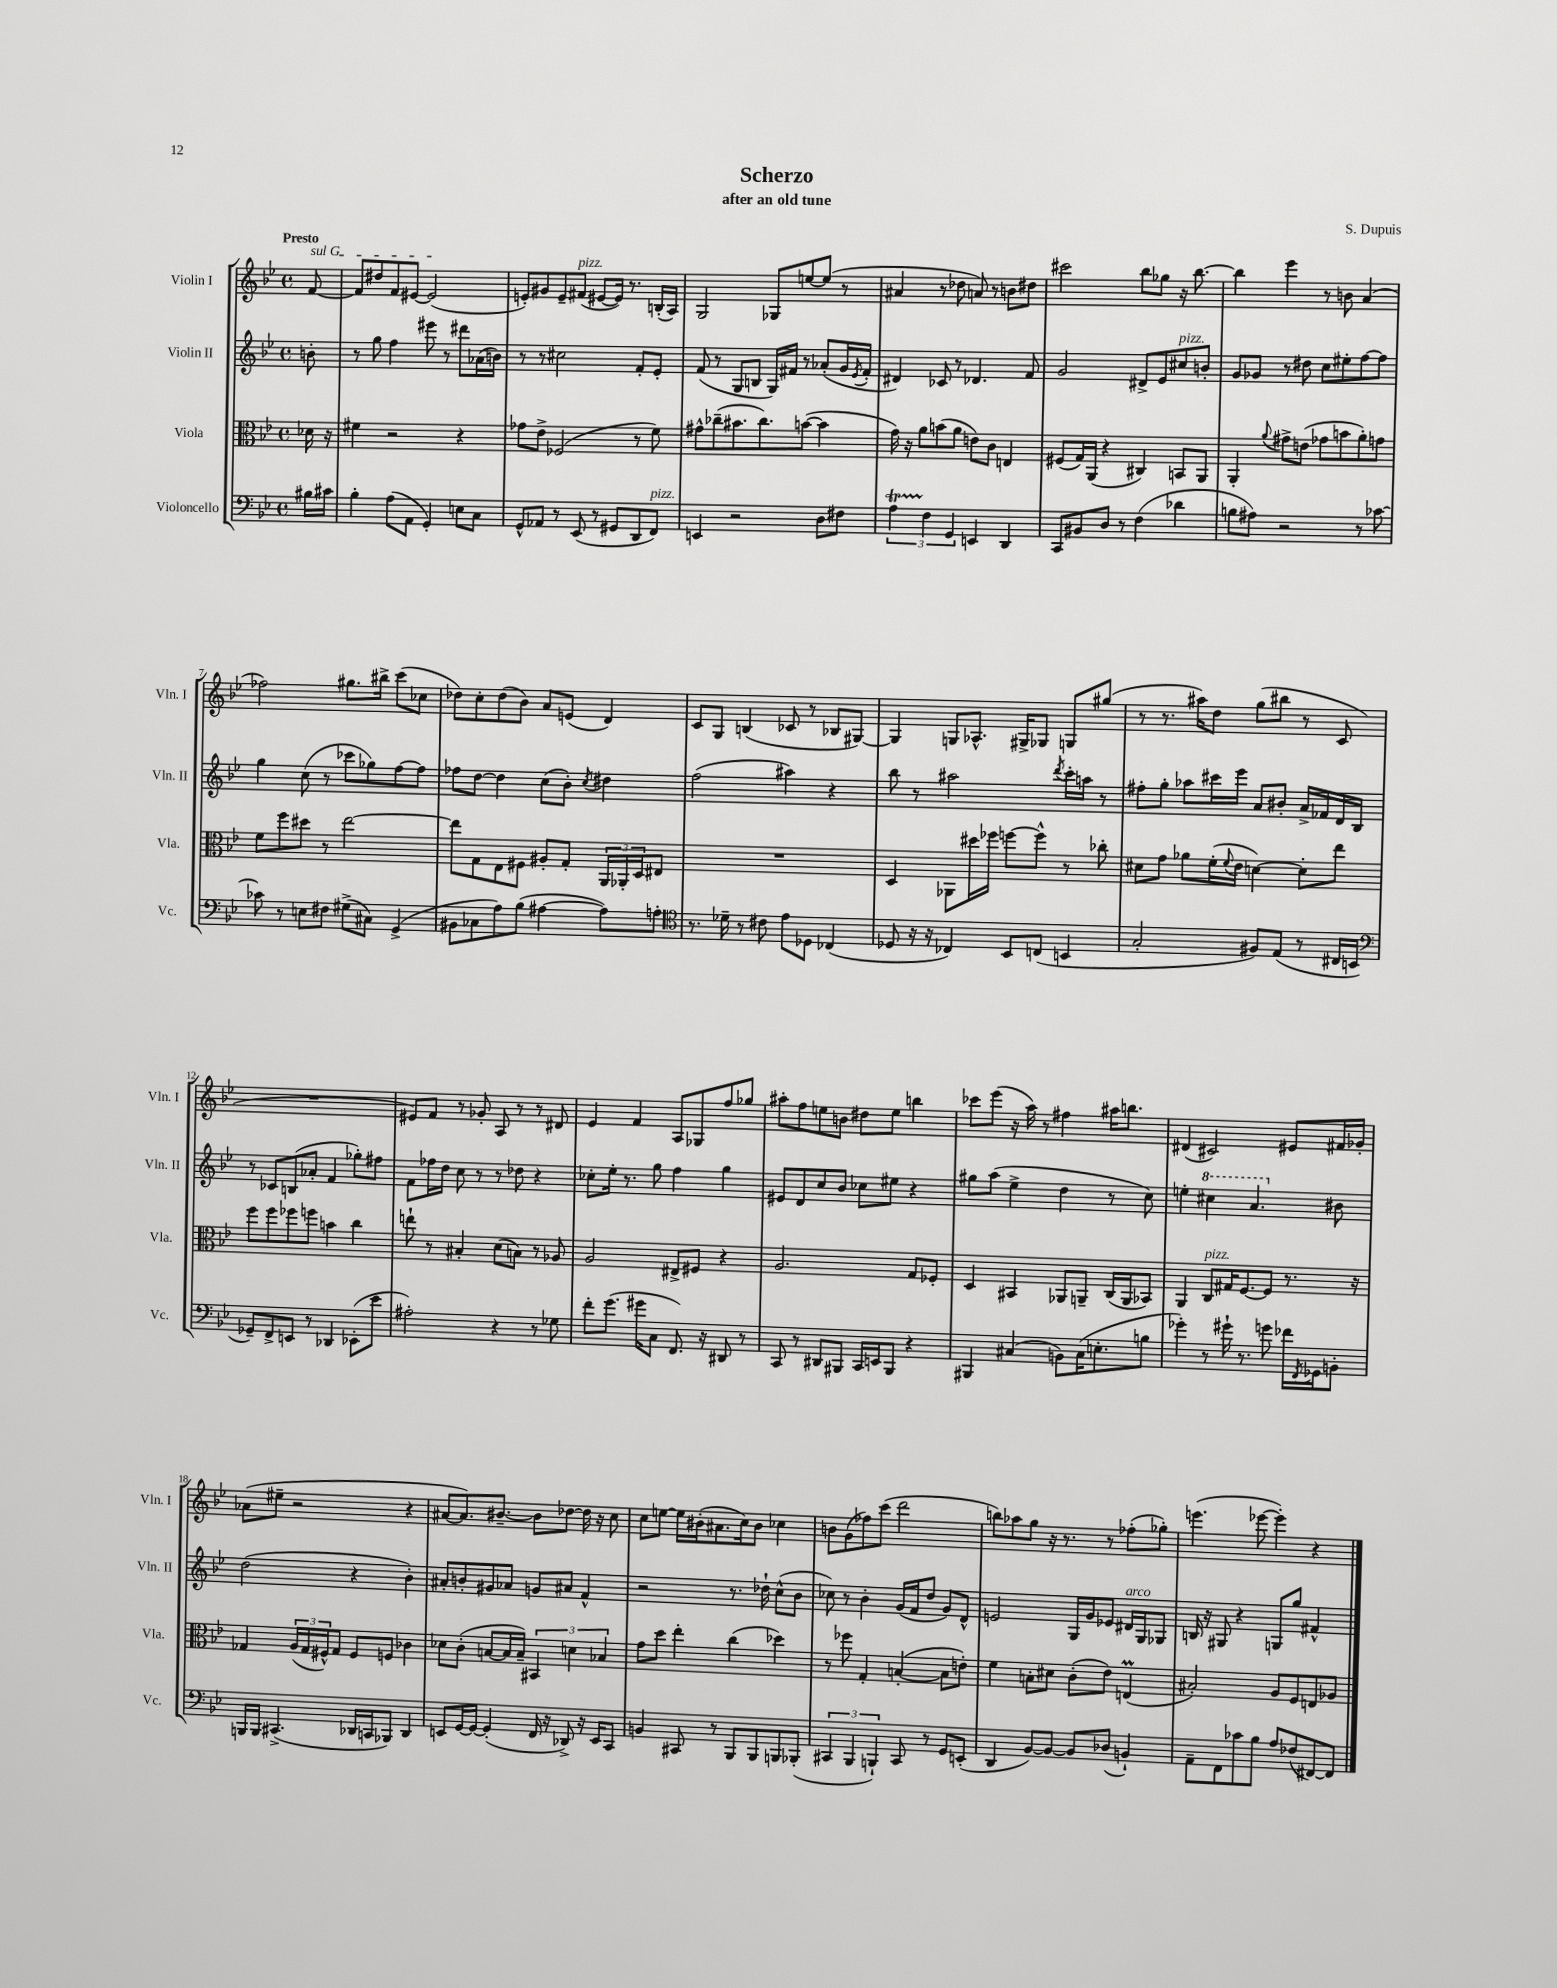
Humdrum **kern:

**kern	**kern	**kern	**kern
*staff4	*staff3	*staff2	*staff1
*clefF4	*clefC3	*clefG2	*clefG2
*k[b-e-]	*k[b-e-]	*k[b-e-]	*k[b-e-]
*M4/4	*M4/4	*M4/4	*M4/4
*met(c)	*met(c)	*met(c)	*met(c)
16B#	16d-	8b'	[8f
16c#	16r	.	.
=	=	=	=
4B-'	4f#	8r	8f]
.	.	8gg	8dd#
(8A	2r	4ff	8f
8AA	.	.	[8e#
4GG')	.	8eee#	(2e#]
.	.	8r	.
8E	4r	8ddd#	.
8C	.	(16a-	.
.	.	16b)	.
=	=	=	=
8GG^^	8g-	8r	8e')
8AA-	8e-^	8r	8g#
8r	(2F-	2cc#	8e~
(8EE-	.	.	(8f#
8r	.	.	[8e#
8GG#	.	.	16e#])
.	.	.	8.r
8DD	8r	8f'	.
8FF)	8f)	8e-'	(16B'
.	.	.	16A)
=	=	=	=
4EE	8g#^^	(8f	2G
.	(8cc-~	8r	.
2r	8.b#	8G	.
.	.	8B	.
.	8.cc-)	.	.
.	.	16G)	8G-
.	.	16f#	.
.	([8b	8r	[8ee
8D	4b]	(8a-'	(8ee]
8F#	.	16g	8r
.	.	8qe-	.
.	.	16f#'	.
=	=	=	=
6A	16g)	4d#)	4a#
.	16r	.	.
.	8a	.	.
6F	.	.	.
.	(8b	8c-	8r
6GG	.	.	.
.	8a	8r	8dd-
4EE	8e)	4.d-	8a)
.	8c	.	8r
4DD	4E	.	8b
.	.	8f	8dd#
=	=	=	=
8CC	(8F#	2g	2ccc#
8BB#	16G)	.	.
.	(16AA	.	.
8D	4r	.	.
8r	.	.	.
(4F	4C#)	8d#^	8bb-
.	.	8e-	8gg-
4d-	8BB	8cc#	16r
.	.	.	[8.bb-
.	8AA	8b'	.
=	=	=	=
8B	4AA'	8g	4bb-]
8A#)	.	8g-	.
.	8qqa	.	.
2r	8g#^	8r	4eee-
.	(8e	8dd#	.
.	8g-	8cc	8r
.	8b	8ee#'	8b
8r	8a')	[8ff	(4a
[8c-	8g	8ff]	.
=	=	=	=
8c-]	8f	4gg	2ff-)
8r	8ff	.	.
8E	8dd#	(8cc	.
8F#	8r	8r	.
(8G#^	[2ee-	8ccc-	8.gg#
8C#)	.	8gg-)	.
.	.	.	16bb#^
(4GG^	.	[8ff	(8ccc
.	.	8ff]	8cc-
=	=	=	=
8BB#	8ee-]	8ff-	8dd-)
8C-	8G	[8dd	8cc'
8A)	8E-	4dd]	(8dd-
(8B-	8F#	.	8b-)
[4A#	8A#'	(8cc	8a
.	8G'	8b-')	(8e
.	.	8qcc	.
8A#])	24AA	4dd#	4d)
.	24AA-'	.	.
.	24D	.	.
8A'	8E#	.	.
=	=	=	=
*clefC4	*	*	*
8.r	1r	(2ff	8c
.	.	.	8G
16d-~	.	.	.
8r	.	.	(4B
8c#	.	.	.
8e-	.	4aa#)	8c-
8D-	.	.	8r
(4C-	.	4r	8B-
.	.	.	[8G#)
=	=	=	=
8D-	4D	8bb-	4G#]
16r	.	8r	.
16r	.	.	.
4C-)	8AA-	2aa#	8G
.	16dd#	.	8.A-^^
.	16ff-	.	.
8BB-	[8ff	.	.
.	.	.	16G#^
(8C	8ff^^]	.	8G-
.	.	8qddd	.
4BB	8r	16ccc'	8G
.	.	16aa	.
.	8cc-'	8r	(8gg#
=	=	=	=
2G'	8d#	8ff#'	8r
.	8g	8gg'	8.r
.	8a-	8aa-	.
.	.	.	16aa#)
.	(16f'	16ccc#	8dd
.	8qqf	.	.
.	16e-	16eee-	.
8F#)	[4d)	8a	(8gg
(8E-	.	8b#'	8bb#
8r	8d']	16a^	8r
.	.	16f-	.
16C#	8ee-	16d	8c
16BB	.	16B-	.
=	=	=	=
*clefF4	*	*	*
8GG-~)	8ff	8r	1r
8FF^	8ff	8c-	.
8EE	8ff-	(8B	.
8r	8ff	8a-'	.
4DD-	4b	4f	.
(8EE-'	4cc	8gg-')	.
8e-	.	8ff#	.
=	=	=	=
2A#')	8ee`	8f	8e#)
.	8r	16ff-	8f
.	.	16dd	.
.	4B#'	8cc	8r
.	.	8r	8g-'
4r	(8d	8r	8A
.	8B)	8dd-	8r
8r	8r	4r	8r
8G-	8A-	.	8d#
=	=	=	=
8f'	2A	8cc-'	4e-
(8.g	.	16ee-'	.
.	.	8.r	.
.	.	.	4f
16g#	.	.	.
8C	.	8gg	.
8.FF)	8E#^	4ff	8A
.	8F#	.	8G-
16r	.	.	.
8DD#	4r	4gg	8ff
8r	.	.	8gg-
=	=	=	=
8CC	2.A	8e#	8aa#'
8r	.	8d	8ff
8DD#	.	8cc	8ee
8BBB#	.	8b-	8b
16CC	.	8cc-	8dd#
16EE	.	.	.
8BBB#	.	8ee#	8ee
4r	8G	4r	4bb
.	8F-'	.	.
=	=	=	=
4BBB#	4D	8gg#	8ccc-
.	.	(8aa	(8eee-
(4C#	4BB#	4ee-^	16r
.	.	.	16aa)
.	.	.	8r
8BB)	8AA-	4dd	4ff#
(16C#	8AA~	.	.
8.E'	.	.	.
.	(16C	8r	16aa#
.	16AA	.	8.bb
8B	8BB-)	8cc)	.
=	=	=	=
4g-')	4AA	4ee'	(4d#
8r	8C	4ccc#	2c#)
16g#`	16G#	.	.
8.r	[8.F	.	.
.	.	4.aa	.
8g	8F]	.	.
16f-	8.r	.	8e#
8qFF	.	.	.
16GG-	.	.	.
8BB'	.	8b#	16f#
.	16r	.	16g-'
=	=	=	=
16BBB	4G-	(2dd	(8a-
16BBB	.	.	.
(4.CC#^	.	.	8ee#~
.	(24A	.	2r
.	24G-	.	.
.	24F#^^)	.	.
.	8G-	.	.
16DD-	8F#	4r	.
16CC	.	.	.
8BBB-)	8F	.	.
4DD-	4c-	4b-')	4r
=	=	=	=
8EE	8d-	8a#'	[8a#
[16GG	(8c'	8b'	8.a#])
16GG_	.	.	.
(4GG']	[8B	8g#	.
.	.	.	[8.b#~
.	16B]	8a-	.
.	16B~)	.	.
16FF	6BB#	8g	8b#]
16r	.	.	.
8DD-^)	.	8a#	[8dd-
.	6d	.	.
16r	.	4f^^	16dd-]
16EE	.	.	16r
.	6B-	.	.
8CC	.	.	8cc
=	=	=	=
4BB	8g	2r	8cc
.	8dd	.	[8ee
8CC#	4ee-'	.	16ee]
.	.	.	(16b#'
8r	.	.	8.a#
8BBB-	(4cc	8.r	.
.	.	.	16cc)
8BBB-	.	.	8b#
.	.	16dd-`	.
8BBB	4dd-)	(8cc^^	4cc-
(8BBB-'	.	8b-	.
=	=	=	=
6CC#	8r	8cc-)	8b
.	8ff-	8r	(8g
6BBB-	.	.	.
.	4G'	4b-'	8ff-)
6BBB`)	.	.	.
.	.	.	(8ccc
8CC#	([4B'	(16g	2ddd
.	.	16f	.
8r	.	8dd	.
8GG	8B]	8g)	.
(8EE'	8e')	8d^^	.
=	=	=	=
4DD	4f	2e	8bb)
.	.	.	8aa-
[8BB-)	8B'	.	8gg
8BB-_	8d#	.	16r
.	.	.	8.r
8BB-]	(8c'	16G	.
.	.	16g	.
(8D-	8e-)	8e-	8r
4BB`)	(4E	16d#	(8ff-'
.	.	16G	.
.	.	8G-	8gg-')
=	=	=	=
8AA~	2B#')	16B	(4.eee
.	.	16r	.
8FF	.	8G#	.
8c-	.	4r	.
8B-	.	.	[8eee-
8A	8A	8G	4eee-'])
(8F-	8F	8gg	.
[8FF#)	8E	4f#^^	4r
8FF#]	8A-	.	.
==	==	==	==
*-	*-	*-	*-
